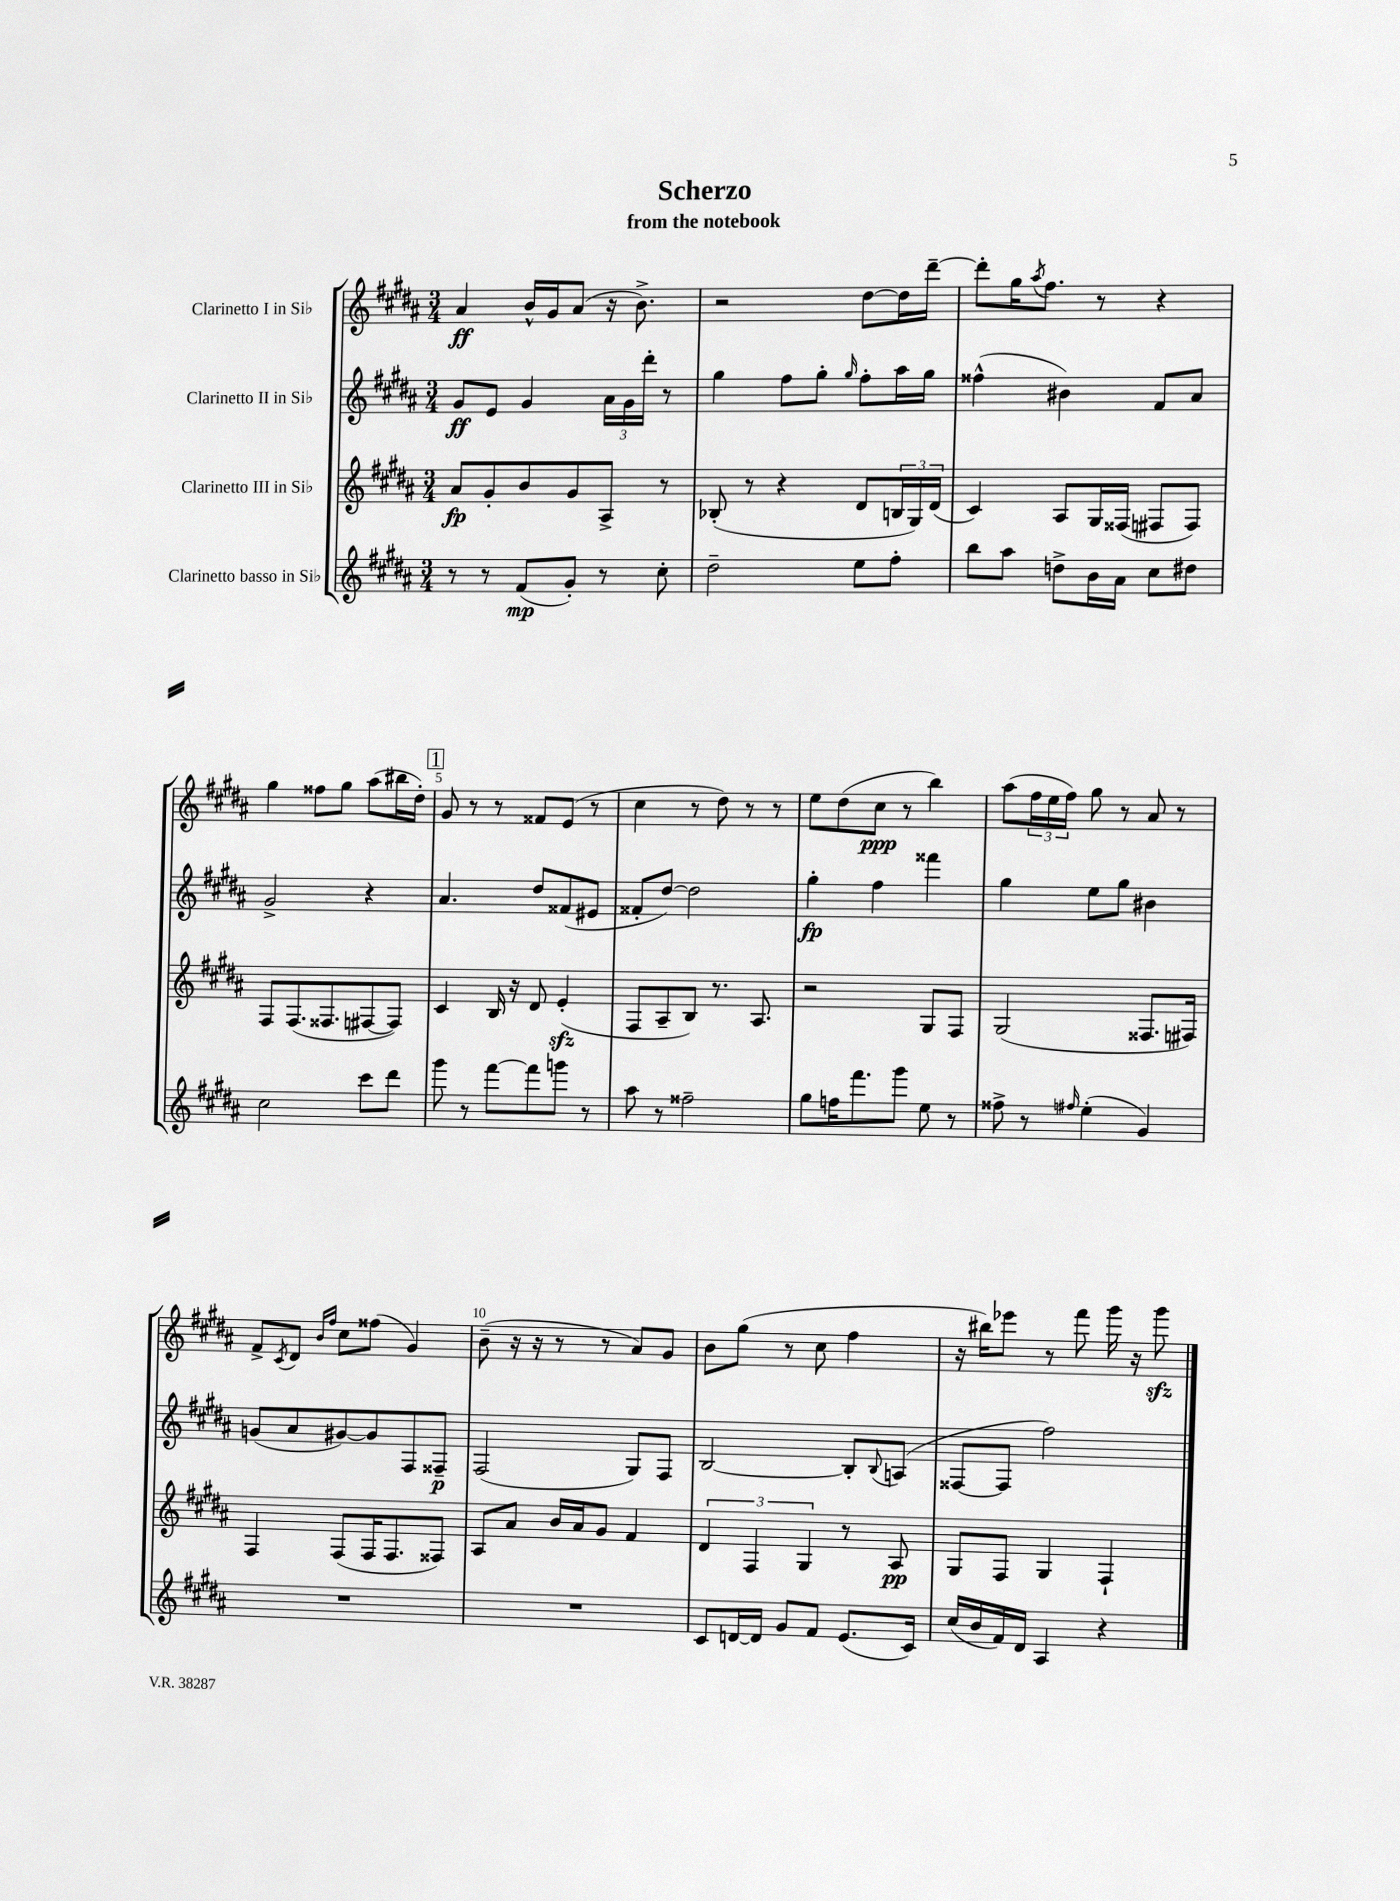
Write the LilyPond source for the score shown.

\header { title = "Scherzo" subtitle = "from the notebook" }
<<
\new StaffGroup <<
\new Staff = "s0" \with { instrumentName = "Clarinetto I in Sib" } {
    \clef treble \key b \major \numericTimeSignature \time 3/4
    ais'4\ff b'16-^ gis'16 ais'8( r16 b'8.->) |
    r2 dis''8~ dis''16 dis'''16~-- |
    dis'''8-. gis''16 \acciaccatura { ais''8 } fis''8. r8 r4 |
    gis''4 fisis''8 gis''8 ais''8( bis''16 dis''16-.) |
    \mark \markup { \box "1" } gis'8 r8 r8 fisis'8 e'8( r8 |
    cis''4 r8 dis''8) r8 r8 |
    e''8 dis''8( cis''8\ppp r8 b''4) |
    ais''8( \tuplet 3/2 { fis''16 e''16 fis''16) } gis''8 r8 ais'8 r8 |
    fis'8-> \acciaccatura { cis'8 } dis'8 \grace { b'16 fis''16 } cis''8 fisis''8( gis'4) |
    b'8--( r16 r16 r8 r8 ais'8) gis'8 |
    b'8 gis''8( r8 cis''8 fis''4 |
    r16 bis''16) ees'''8 r8 fis'''8 gis'''16 r16 gis'''8\sfz \bar "|." |
}
\new Staff = "s1" \with { instrumentName = "Clarinetto II in Sib" } {
    \clef treble \key b \major \numericTimeSignature \time 3/4
    gis'8\ff e'8 gis'4 \tuplet 3/2 { ais'16 gis'16 dis'''16-. } r8 |
    gis''4 fis''8 gis''8-. \grace { gis''16 } fis''8-. ais''16 gis''16 |
    fisis''4-^( bis'4) fis'8 ais'8 |
    gis'2-> r4 |
    \mark \markup { \box "1" } ais'4. dis''8 fisis'8( eis'8 |
    fisis'8-. dis''8~) dis''2 |
    gis''4-.\fp fis''4 fisis'''4 |
    gis''4 e''8 gis''8 bis'4 |
    g'8( ais'8 gis'8~) gis'8 fis8 fisis8--\p |
    fis2( gis8) fis8 |
    b2~ b8-. \appoggiatura { b8 } a8( |
    fisis8~ fisis8 fis''2) \bar "|." |
}
\new Staff = "s2" \with { instrumentName = "Clarinetto III in Sib" } {
    \clef treble \key b \major \numericTimeSignature \time 3/4
    ais'8\fp gis'8-. b'8 gis'8 ais8-> r8 |
    bes8-.( r8 r4 dis'8 \tuplet 3/2 { b16 gis16) dis'16( } |
    cis'4) ais8 gis16 fisis16( fis8 fis8) |
    fis8 fis8.( fisis8. fis8~ fis8) |
    \mark \markup { \box "1" } cis'4 b16 r16 dis'8 e'4-.\sfz( |
    fis8 ais8-- b8) r8. ais8. |
    r2 gis8 fis8 |
    gis2( fisis8. fis16) |
    fis4 fis8( fis16 fis8. fisis8) |
    ais8 ais'8 b'16 ais'16 gis'8 fis'4 |
    \tuplet 3/2 { dis'4 fis4 gis4 } r8 ais8\pp |
    gis8 fis8 gis4 fis4-! \bar "|." |
}
\new Staff = "s3" \with { instrumentName = "Clarinetto basso in Sib" } {
    \clef treble \key b \major \numericTimeSignature \time 3/4
    r8 r8 fis'8\mp( gis'8-.) r8 cis''8-. |
    dis''2-- e''8 fis''8-. |
    b''8 ais''8 d''8-> b'16 ais'16 cis''8 dis''8 |
    cis''2 cis'''8 dis'''8 |
    \mark \markup { \box "1" } gis'''8 r8 fis'''8~ fis'''8 g'''8 r8 |
    ais''8 r8 fisis''2-- |
    gis''8 f''16 fis'''8. gis'''8 e''8 r8 |
    fisis''8-> r8 \grace { fis''16 } e''4-.( gis'4) |
    R2. |
    R2. |
    cis'8 d'16~ d'16 gis'8 fis'8 e'8.( cis'16) |
    cis''16( b'16 fis'16) dis'16 ais4 r4 \bar "|." |
}
>>
>>
\layout { \context { \Score \override BarNumber.break-visibility = ##(#f #t #t) barNumberVisibility = #(every-nth-bar-number-visible 5) } }
